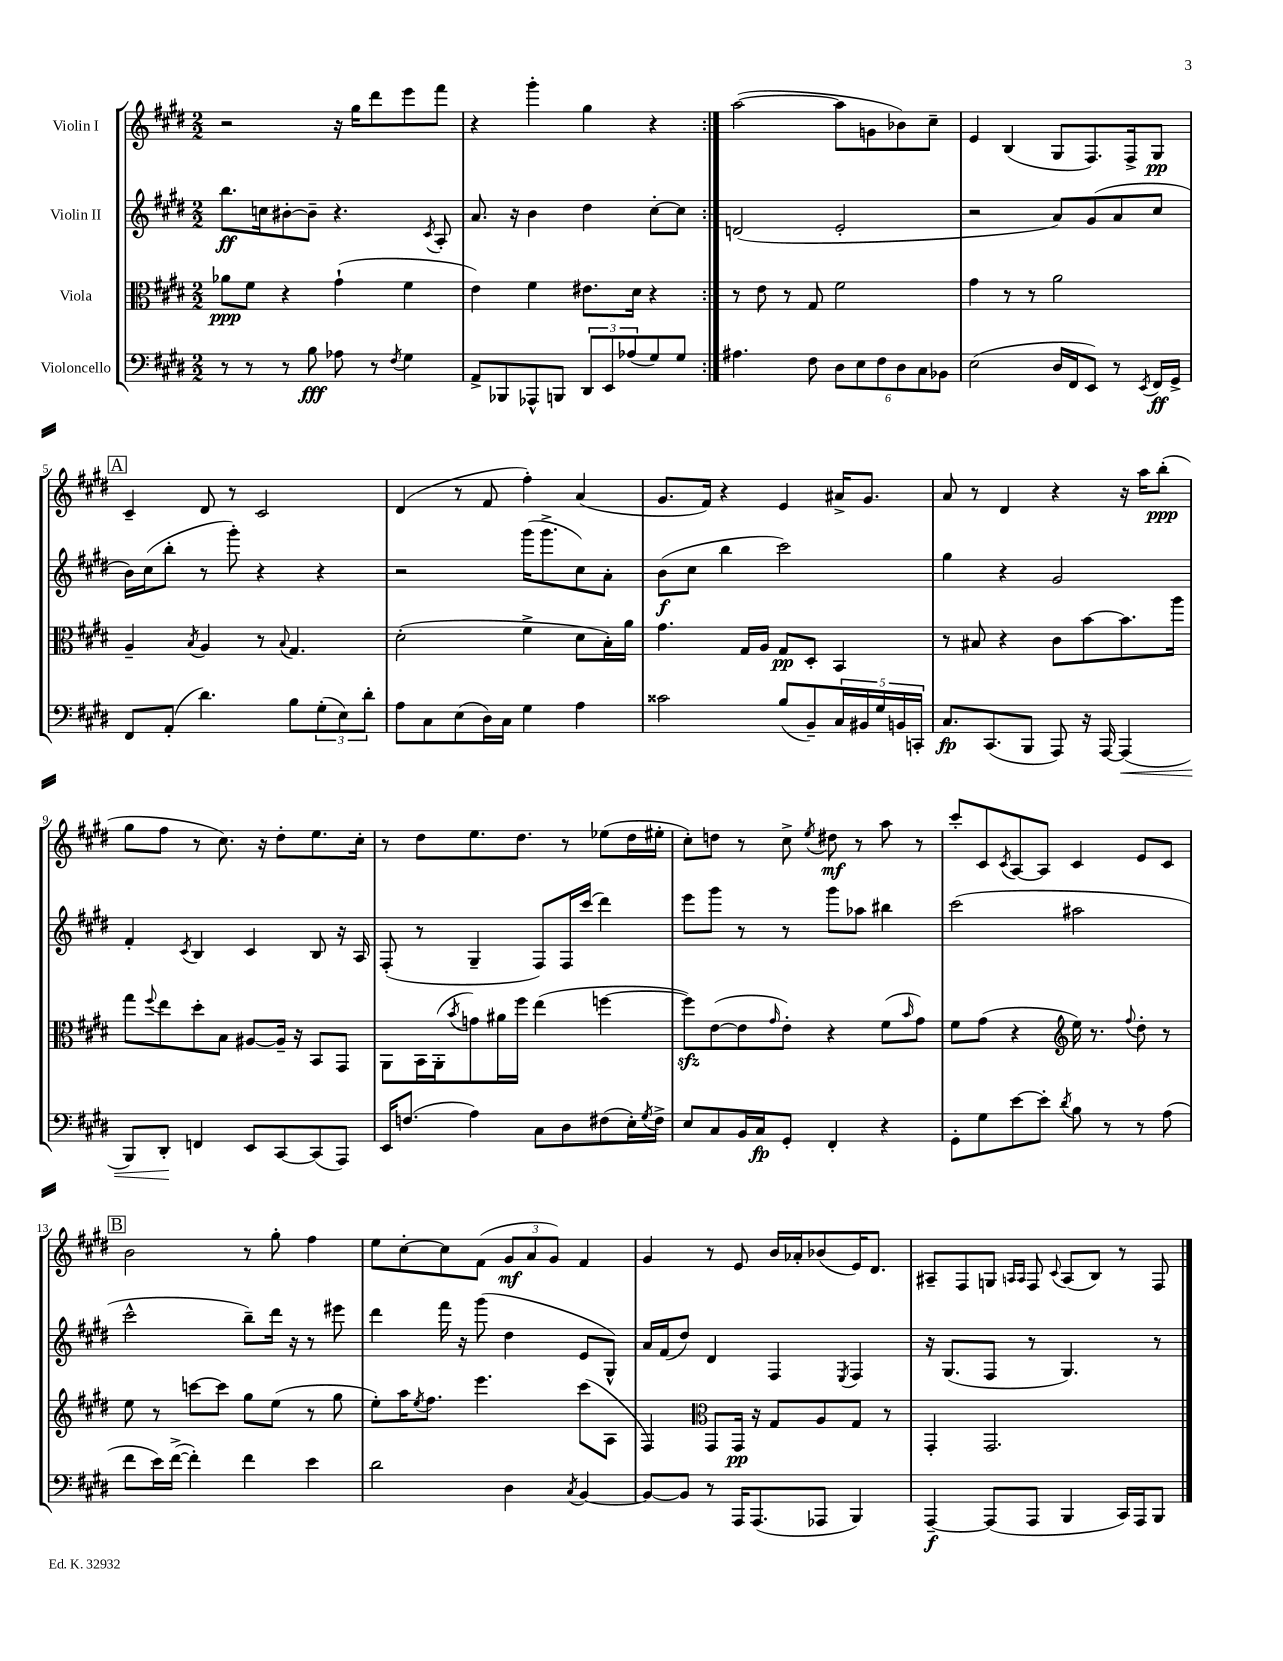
<<
\new StaffGroup <<
\new Staff = "s0" \with { instrumentName = "Violin I" } {
    \clef treble \key e \major \numericTimeSignature \time 2/2
    \repeat volta 2 { r2 r16 gis''16 dis'''8 e'''8 fis'''8 |
    r4 gis'''4-. gis''4 r4 | }
    a''2~( a''8 g'8 bes'8) cis''8-- |
    e'4 b4( gis8 fis8.) fis16-> gis8\pp |
    \mark \markup { \box "A" } cis'4-- dis'8 r8 cis'2 |
    dis'4( r8 fis'8 fis''4-.) a'4( |
    gis'8. fis'16) r4 e'4 ais'16-> gis'8. |
    a'8 r8 dis'4 r4 r16 a''16 b''8-.\ppp( |
    gis''8 fis''8 r8 cis''8.) r16 dis''8-. e''8. cis''16-. |
    r8 dis''8 e''8. dis''8. r8 ees''8( dis''16 eis''16-. |
    cis''8-.) d''8 r8 cis''8-> \acciaccatura { e''8 } dis''8\mf r8 a''8 r8 |
    cis'''8-. cis'8 \acciaccatura { cis'8 } a8~ a8 cis'4 e'8 cis'8 |
    \mark \markup { \box "B" } b'2 r8 gis''8-. fis''4 |
    e''8 cis''8~-. cis''8 fis'8( \tuplet 3/2 { gis'8\mf a'8 gis'8) } fis'4 |
    gis'4 r8 e'8 b'16 aes'16-. bes'8( e'16) dis'8. |
    ais8-- fis8 g8 \grace { a16 a16 } fis8 \appoggiatura { cis'8 } a8( b8) r8 fis8 \bar "|." |
}
\new Staff = "s1" \with { instrumentName = "Violin II" } {
    \clef treble \key e \major \numericTimeSignature \time 2/2
    \repeat volta 2 { b''8.\ff c''16 bis'8~-. bis'8-- r4. \acciaccatura { cis'8 } a8-. |
    a'8. r16 b'4 dis''4 cis''8~-. cis''8 | }
    d'2( e'2-. |
    r2 a'8) gis'8( a'8 cis''8 |
    \mark \markup { \box "A" } b'16) cis''16( b''8-. r8 gis'''8-.) r4 r4 |
    r2 gis'''16( gis'''8.-> cis''8) a'8-. |
    b'8\f( cis''8 b''4 cis'''2) |
    gis''4 r4 gis'2 |
    fis'4-. \acciaccatura { cis'8 } b4 cis'4 b8 r16 a16 |
    fis8-.( r8 gis4-- fis8) fis16 cis'''16( dis'''4) |
    e'''8 gis'''8 r8 r8 gis'''8 aes''8 bis''4 |
    cis'''2( ais''2 |
    \mark \markup { \box "B" } cis'''2-^ b''8--) dis'''16 r16 r8 eis'''8 |
    dis'''4 fis'''16 r16 gis'''8( dis''4 e'8 gis8-^) |
    a'16 fis'16( dis''8) dis'4 fis4 \acciaccatura { e8 } fis4 |
    r16 gis8.( fis8 r8 gis4.) r8 \bar "|." |
}
\new Staff = "s2" \with { instrumentName = "Viola" } {
    \clef alto \key e \major \numericTimeSignature \time 2/2
    \repeat volta 2 { aes'8\ppp fis'8 r4 gis'4-!( fis'4 |
    e'4) fis'4 eis'8. dis'16 r4 | }
    r8 e'8 r8 gis8 fis'2 |
    gis'4 r8 r8 a'2 |
    \mark \markup { \box "A" } a4-- \acciaccatura { b8 } a4 r8 \appoggiatura { b8 } gis4. |
    dis'2-.( fis'4-> dis'8 b16-.) a'16 |
    gis'4. gis16 a16 gis8\pp dis8-. b,4 |
    r8 bis8 r4 cis'8 b'8~ b'8. a''16 |
    gis''8 \appoggiatura { fis''8 } e''8 dis''8-. b8 ais8~ ais16-- r16 b,8 gis,8 |
    a,8 b,16 a,16-.( \acciaccatura { b'8 } g'8) ais'16 fis''16 e''4( f''4~ |
    f''8\sfz) e'8~( e'8 \grace { gis'16 } e'8-.) r4 fis'8( \grace { b'16 } gis'8) |
    fis'8 gis'8( r4 \clef treble e''16) r8. \appoggiatura { fis''8 } dis''8-. r8 |
    \mark \markup { \box "B" } e''8 r8 c'''8~ c'''8 gis''8 e''8( r8 gis''8 |
    e''8-.) a''16 \acciaccatura { e''8 } fis''8. e'''4. cis'''8( a8 |
    fis4) \clef alto gis,8 gis,16\pp r16 gis8 a8 gis8 r8 |
    gis,4-. gis,2. \bar "|." |
}
\new Staff = "s3" \with { instrumentName = "Violoncello" } {
    \clef bass \key e \major \numericTimeSignature \time 2/2
    \repeat volta 2 { r8 r8 r8 b8\fff aes8 r8 \acciaccatura { fis8 } gis4 |
    a,8-> bes,,8 aes,,8-^ b,,8 \tuplet 3/2 { dis,8 e,8 aes8( } gis8) gis8 | }
    ais4. fis8 \tuplet 6/4 { dis8 e8 fis8 dis8 cis8 bes,8 } |
    e2( dis16 fis,16 e,8) r8 \acciaccatura { e,8 } fis,16\ff gis,16-> |
    \mark \markup { \box "A" } fis,8 a,8-.( dis'4.) b8 \tuplet 3/2 { gis8-.( e8) dis'8-. } |
    a8 cis8 e8( dis16) cis16 gis4 a4 |
    cisis'2 b8( b,8--) \tuplet 5/4 { cis16 bis,16 gis16 b,16 c,16-. } |
    cis8.\fp cis,8.( b,,8 a,,8) r16 a,,16~ a,,4\<( |
    b,,8) dis,8-.\! f,4 e,8 cis,8~ cis,8( a,,8) |
    e,16 f8.( a4) cis8 dis8 fis8( e16-.) \acciaccatura { gis8 } fis16-> |
    e8 cis8 b,16 cis16\fp gis,8-. fis,4-. r4 |
    gis,8-. gis8 e'8~ e'8-. \acciaccatura { dis'8 } b8 r8 r8 a8( |
    \mark \markup { \box "B" } fis'8 e'16) fis'16~->( fis'4-.) fis'4 e'4 |
    dis'2 dis4 \acciaccatura { cis8 } b,4~ |
    b,8~ b,8 r8 a,,16 a,,8.( aes,,8 b,,4) |
    a,,4~--\f a,,8( a,,8 b,,4 cis,16) a,,16 b,,8 \bar "|." |
}
>>
>>
